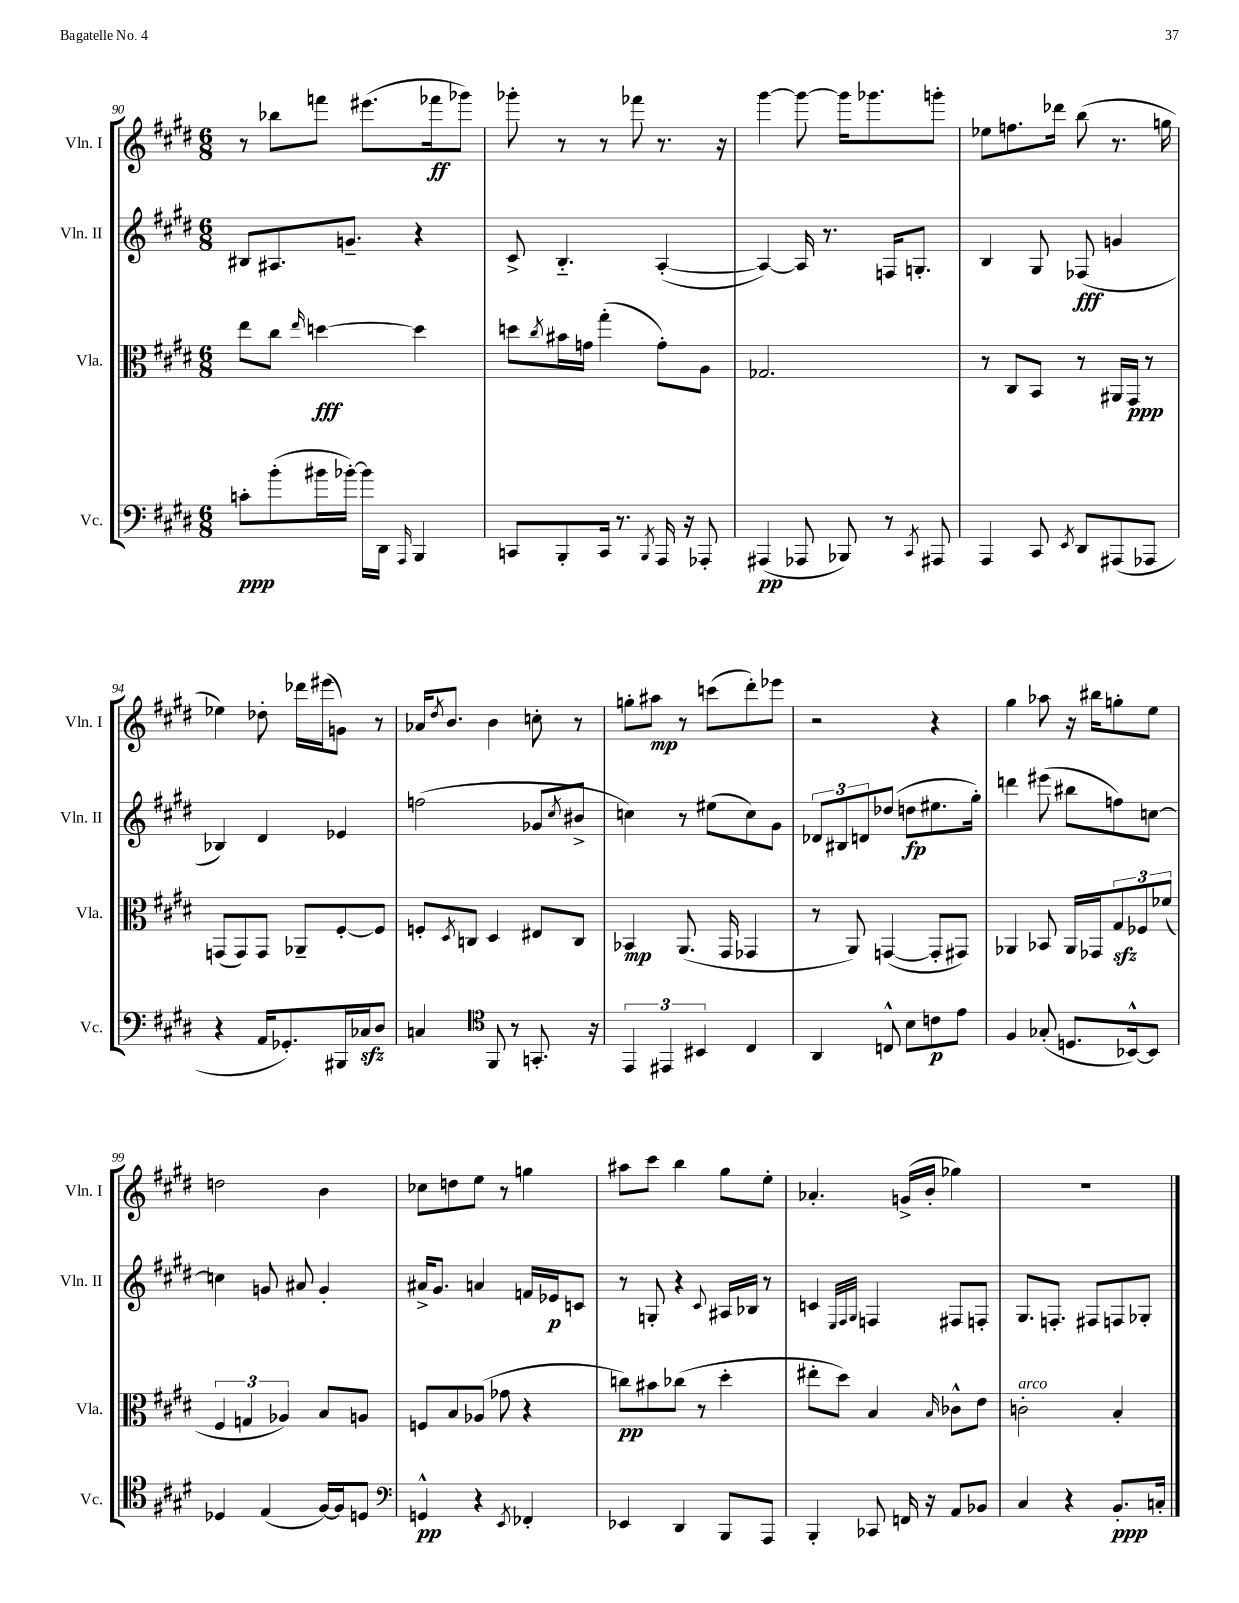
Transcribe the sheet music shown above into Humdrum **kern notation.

**kern	**kern	**kern	**kern
*staff4	*staff3	*staff2	*staff1
*clefF4	*clefC3	*clefG2	*clefG2
*k[f#c#g#d#]	*k[f#c#g#d#]	*k[f#c#g#d#]	*k[f#c#g#d#]
*M6/8	*M6/8	*M6/8	*M6/8
8c'	8ee	8B#	8r
(8b'	8cc#	8.A#	8bb-
.	16qqee	.	.
16b#	[4dd	.	8fff
[16b-')	.	8.g~	.
16b-]	.	.	(8.eee#
16DD#	.	.	.
16qqAAA	.	.	.
4BBB	4dd]	4r	.
.	.	.	16fff-
.	.	.	8ggg-)
=	=	=	=
8CC	8dd	8c#^	8ggg-'
.	8qcc#	.	.
8BBB'	16b#	4.B'~	8r
.	16g	.	.
16CC	(4gg#'	.	8r
8.r	.	.	.
.	.	.	8fff-
8qBBB	.	.	.
16AAA	8g')	([4A'	8.r
16r	.	.	.
8AAA-'	8A	.	.
.	.	.	16r
=	=	=	=
(4AAA#	2.G-	4A_)	[4ggg#
8AAA-	.	16A]	8ggg#_
.	.	8.r	.
8BBB-)	.	.	16ggg#]
.	.	.	8.ggg-
8r	.	16F	.
.	.	8.G'	.
8qCC#	.	.	.
8AAA#	.	.	8ggg'
=	=	=	=
4AAA	8r	4B	8ee-
.	8C#	.	8.ff
8CC#	8BB	8G#	.
.	.	.	16ddd-
8qEE	.	.	.
8DD#	8r	(8F-	(8bb
(8AAA#	16AA#	4g	8.r
.	16GG#	.	.
8AAA-	8r	.	.
.	.	.	16gg
=	=	=	=
4r	(8GG	4B-)	4ee-)
.	8GG)	.	.
16AA	8GG	4d#	8dd-'
8.GG-')	.	.	.
.	8AA-~	.	16ddd-
.	.	.	(16eee#
16BBB#	[8F#'	4e-	8g)
16C-	.	.	.
8D#	8F#]	.	8r
=	=	=	=
4C	8F'	(2ff	16a-
.	.	.	8qdd#
.	.	.	8.b
.	8qD#	.	.
.	8C	.	.
*clefC4	*	*	*
8FF#	4D#	.	4b
8r	.	.	.
8.GG'	8E#	8g-	8cc'
.	.	8qcc#	.
.	8C	8b#^	8r
16r	.	.	.
=	=	=	=
6EE	4BB-	4cc)	8gg'
.	.	.	8aa#
6EE#	.	.	.
.	(8.AA	8r	8r
6BB#	.	.	.
.	.	(8ee#	(8ccc
.	16GG#	.	.
4C#	4GG-	8cc)	8ddd#')
.	.	8g#	8eee-
=	=	=	=
4AA	8r	12d-	2r
.	.	12B#	.
.	8AA)	.	.
.	.	12d	.
8C^^	([4GG	(8dd-	.
8B	.	8dd	.
8c	8GG']	8.ee#	4r
8e	8GG#)	.	.
.	.	16gg#')	.
=	=	=	=
4F#	4AA-	4ddd	4gg#
(8G-'	8BB-	(8eee#	8aa-
8.D	16AA-	8bb#	16r
.	16GG-	.	16bb#
.	12G#	8ff)	8gg'
[16BB-^^)	.	.	.
.	12F-	.	.
8BB-]	.	[8cc	8ee
.	(12f-	.	.
=	=	=	=
4D-	6F#	4cc]	2dd
.	6G	.	.
(4E	.	8g	.
.	6A-)	.	.
.	.	8a#	.
[16F#)	8B	4g'	4b
16F#]	.	.	.
8D	8A	.	.
=	=	=	=
*clefF4	*	*	*
4GG^^	8F	16a#^	8cc-
.	.	8.g#	.
.	8B	.	8dd
4r	(8A-	4a	8ee
.	8g-	.	8r
8qEE	.	.	.
4FF-'	4r	16f	4gg
.	.	16e-	.
.	.	8c	.
=	=	=	=
4EE-	8cc)	8r	8aa#
.	8b#	8G'	8ccc#
4DD#	(8cc-	4r	4bb
.	8r	.	.
.	.	8qqc#	.
8BBB	4dd#'	16A#	8gg#
.	.	16B-	.
8AAA	.	8r	8ee'
=	=	=	=
4BBB'	8ee#'	4c	4.a-'
.	8dd#)	.	.
.	.	32qqE	.
.	.	32qqF#	.
.	.	32qqG#	.
8CC-	4B	4F	.
16FF	.	.	(16g^
16r	.	.	16b'
.	16qqB	.	.
8AA	8c-^^	8F#	4gg-)
8BB-	8e	8F'	.
=	=	=	=
4C#	2c'	8.G#	2.r
.	.	8.F'	.
4r	.	.	.
.	.	8F#	.
8.BB'	4B'	8F	.
.	.	8G-'	.
16C'	.	.	.
==	==	==	==
*-	*-	*-	*-
